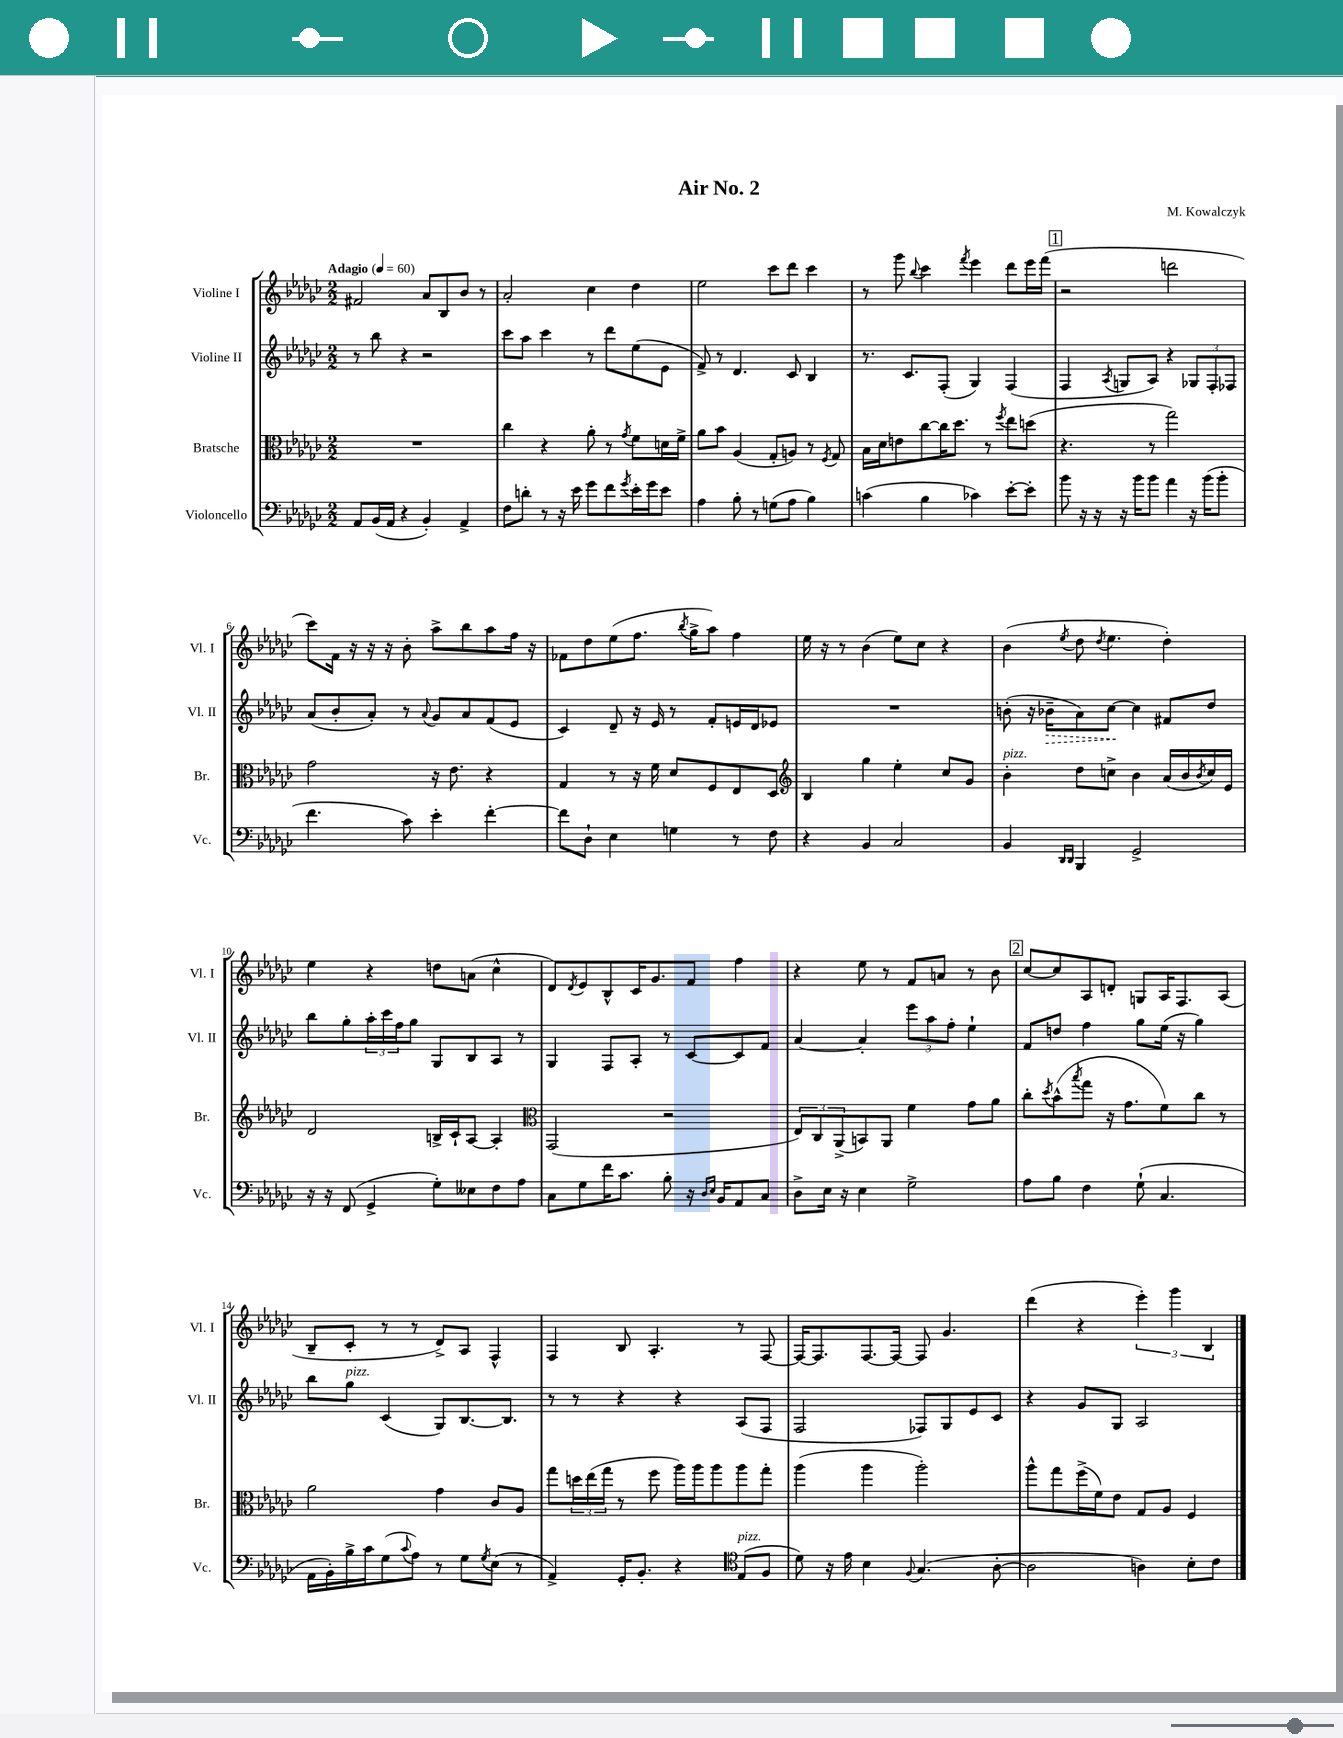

**kern	**kern	**kern	**kern
*staff4	*staff3	*staff2	*staff1
*clefF4	*clefC3	*clefG2	*clefG2
*k[b-e-a-d-g-c-]	*k[b-e-a-d-g-c-]	*k[b-e-a-d-g-c-]	*k[b-e-a-d-g-c-]
*M2/2	*M2/2	*M2/2	*M2/2
*MM60	*MM60	*MM60	*MM60
8AA-/L	1r	8r	2f#/
(16BB-/L	.	8bb-\	.
16AA-/JJ	.	.	.
4r	.	4r	.
4BB-'/)	.	2r	8a-/L
.	.	.	8B-/
4AA-^/	.	.	8b-/J
.	.	.	8r
=	=	=	=
8F\L	4cc-\	8ccc-\L	2a-'/
8d'\J	.	8aa-\J	.
8r	4r	4ccc-\	.
16r	.	.	.
16e-\	.	.	.
8g-\L	8a-'\	8r	4cc-\
8f\	8r	8ddd-\L	.
8qg-/	8qg-/	.	.
16e-'\L	8f\L	(8ee-\	4dd-\
16g-\J	.	.	.
8e-\J	16d\L	8e-\J	.
.	16f^\JJ	.	.
=	=	=	=
4A-\	8a-\L	8f^/)	2ee-\
.	8b-\J	8r	.
8B-'\	(4A-/	4.d-/	.
8r	.	.	.
(8G\L	8G-'/L	.	8ccc-\L
8A-\J	8A/J)	8c-/	8ddd-\J
4B-\)	8r	4B-/	4ccc-\
.	8qF/	.	.
.	8G-/	.	.
=	=	=	=
(4c\	16B-\LL	8.r	8r
.	16d-\J	.	.
.	8e\	.	8ggg-\
.	.	8.c-/L	.
.	.	.	8qqbb-/
4B-\	[8cc-\	.	4ccc-\
.	16cc-\]K	(8F'/J	.
.	8.dd-\J	.	.
.	.	.	8qfff/
4c-\)	.	4G-/)	4eee-\
.	8r	.	.
.	8qff/	.	.
[8e-'\L	8ee-\L	(4F/	8ddd-\L
8e-'\]J	(8dd\J	.	16eee-\L
.	.	.	(16fff\JJ
=	=	=	=
8b-\	4.r	4F/	2r
16r	.	.	.
16r	.	.	.
.	.	8qA-/	.
16r	.	8G/L	.
16b-\LK	.	.	.
8b-\J	8r	8A-/J)	.
4a-\	2gg-\)	4r	2ddd\
16r	.	12G-/L	.
(16b-\LK	.	.	.
.	.	12F'/	.
8b-'\J	.	.	.
.	.	12F-/J	.
=	=	=	=
4.f\	2g-\	(8a-/L	8ccc-\L)
.	.	8b-'/	16f\Jk
.	.	.	16r
.	.	8a-'/J)	16r
.	.	.	16r
8c-\)	.	8r	8b-'\
.	.	8qqa-/	.
4e-'\	16r	8g-/L	8aa-^\L
.	8.e-\	.	.
.	.	8a-/	8bb-\
[4f'\	4r	(8f/	8aa-\
.	.	8e-/J	16ff\Jk
.	.	.	16r
=	=	=	=
8f\]L	4G-/	4c-/)	8f-\L
8D-`\J	.	.	8dd-\
4E-\	8r	8d-~/	(8ee-\
.	16r	16r	8.ff\J
.	16f\	16e-/	.
4G\	8d-/L	8r	.
.	.	.	8qbb-/
.	.	.	16gg-^\LK
.	8F/	8f'/L	8aa-\J)
8r	8E-/	16e/L	4ff\
.	.	16d-/J	.
8F\	8D-/J	8e-/J	.
=	=	=	=
*	*clefG2	*	*
4r	4B-/	1r	16ee-\
.	.	.	16r
.	.	.	8r
4BB-/	4gg-\	.	(4b-\
2C-/	4ee-'\	.	8ee-\L)
.	.	.	8cc-\J
.	8cc-/L	.	4r
.	8g-/J	.	.
=	=	=	=
4BB-/	4b-'\	(8b'\	(4b-\
.	.	16r	.
.	.	16b-~\LK	.
16qqDD-/LL	.	.	.
16qqDD-/JJ	.	.	8qee-/
4BBB-/	8dd-\L	8a-\)	8dd-\
.	.	.	8qdd-/
.	8cc^\J	[8cc-\J	4.ee-\
2GG-^/	4b-\	4cc-\]	.
.	(16a-/LL	8f#/L	4dd-'\)
.	16b-/	.	.
.	8qb-/	.	.
.	16cc/)	8dd-/J	.
.	16e-/JJ	.	.
=	=	=	=
16r	2d-/	8bb-\L	4ee-\
16r	.	.	.
(8FF/	.	8gg-'\	.
4GG-^/	.	24aa-'\L	4r
.	.	24ccc-\	.
.	.	24ff\J	.
.	.	8gg-\J	.
8G-'\L)	16B^/LL	8G-/L	8dd\L
.	16c-`/J	.	.
8E--\	[8A-/J	8B-/	(8a\J
8F\	4A-'/]	8A-/J	4cc-^^\
8A-\J	.	8r	.
=	=	=	=
*	*clefC3	*	*
8C-\L	(2GG-/	4G-/	8d-/L)
.	.	.	8qd-/
8G-\	.	.	8e-/
16f\K	.	8F/L	8B-^^/
8.c-\J	.	.	.
.	.	8A-'/J	16c-/K
.	.	.	8.g-/
8B-'\	2r	8r	.
16r	.	[8c-/L	8f/J
16qqD-/LL	.	.	.
16qqE-/JJ	.	.	.
16BB-/LK	.	.	.
8AA-/	.	8c-/]	4ff\
8C-/J	.	8f/J	.
=	=	=	=
8D-^\L	12E-/L)	[4a-/	4r
.	12C-/	.	.
16E-\Jk	.	.	.
.	(12AA-^/	.	.
16r	.	.	.
4E-\	8BB/)	4a-'/]	8ee-\
.	8AA-/J	.	8r
2G-^\	4f\	12eee-\L	8f/L
.	.	12aa-\	.
.	.	.	8a/J
.	.	12ff'\J	.
.	8g-\L	4ee-`\	8r
.	8a-\J	.	8b-\
=	=	=	=
8A-\L	8cc-'\L	8f/L	[8cc-/L
.	8qdd-/	.	.
8B-\J	(8b-^^\	8dd/J	8cc-/]
.	8qbb-/	.	.
4F\	8gg-\J	4ff\	8A-/
.	16r	.	8d'/J
.	8.g-\L	.	.
(8G-`\	.	8gg-\L	8G/L
4.C-/	8f\)	(16ee-\Jk	16A-/K
.	.	16r	8.F/
.	8cc-\J	4gg-\)	.
.	8r	.	(8A-/J
=	=	=	=
16AA-\LL	2a-\	8bb-\L	8B-~/L
16BB-'\)	.	.	.
16B-^\	.	8gg-\J	8c-'/J
16c-\J	.	.	.
(8G-\	.	(4c-/	8r
8qqc-/	.	.	.
8A-\J)	.	.	8r
8r	4g-\	8G-/L)	8d-^/L)
8G-\L	.	[8.B-/	8A-/J
8qG-/	.	.	.
(8E-\J	8c-/L	.	4F^^/
.	.	8.B-/]J	.
8r	8A-/J	.	.
=	=	=	=
4AA-^/)	8gg-\L	8r	4F/
.	24dd\L	8r	.
.	(24ee-\	.	.
.	24gg-\JJ	.	.
16GG-'/LK	8r	4r	8B-/
8.BB-'/J	.	.	.
.	8ff\	.	4.A-'/
4r	16aa-\LL)	4r	.
.	16aa-\J	.	.
.	8aa-\	.	.
*clefC4	*	*	*
(8E-/L	8aa-\	(8A-/L	8r
8F/J	8gg-'\J	8F/J	[8F/
=	=	=	=
8d-\)	(4aa-\	2F/	16F/_LK
.	.	.	8.F/]
16r	.	.	.
16e-\	.	.	.
4B-\	4aa-\	.	[8.F/
.	.	.	16F/_Jk
8qqF/	.	.	.
(4.G-/	2aa-'\)	8F-/L)	8F/]
.	.	8G-/	4.g-/
.	.	8e-/	.
[8A-'\	.	8c-/J	.
=	=	=	=
2A-\]	8aa-^^\L	4r	(4ddd-\
.	8gg-\	.	.
.	(16ff^\L	8g-/L	4r
.	16f\J)	.	.
.	8e-\J	8G-/J	.
4A\)	8G-/L	2A-/	6eee-'\)
.	8A-/J	.	.
.	.	.	6ggg-\
8B-'\L	4F/	.	.
.	.	.	6B-/
8c-\J	.	.	.
==	==	==	==
*-	*-	*-	*-
